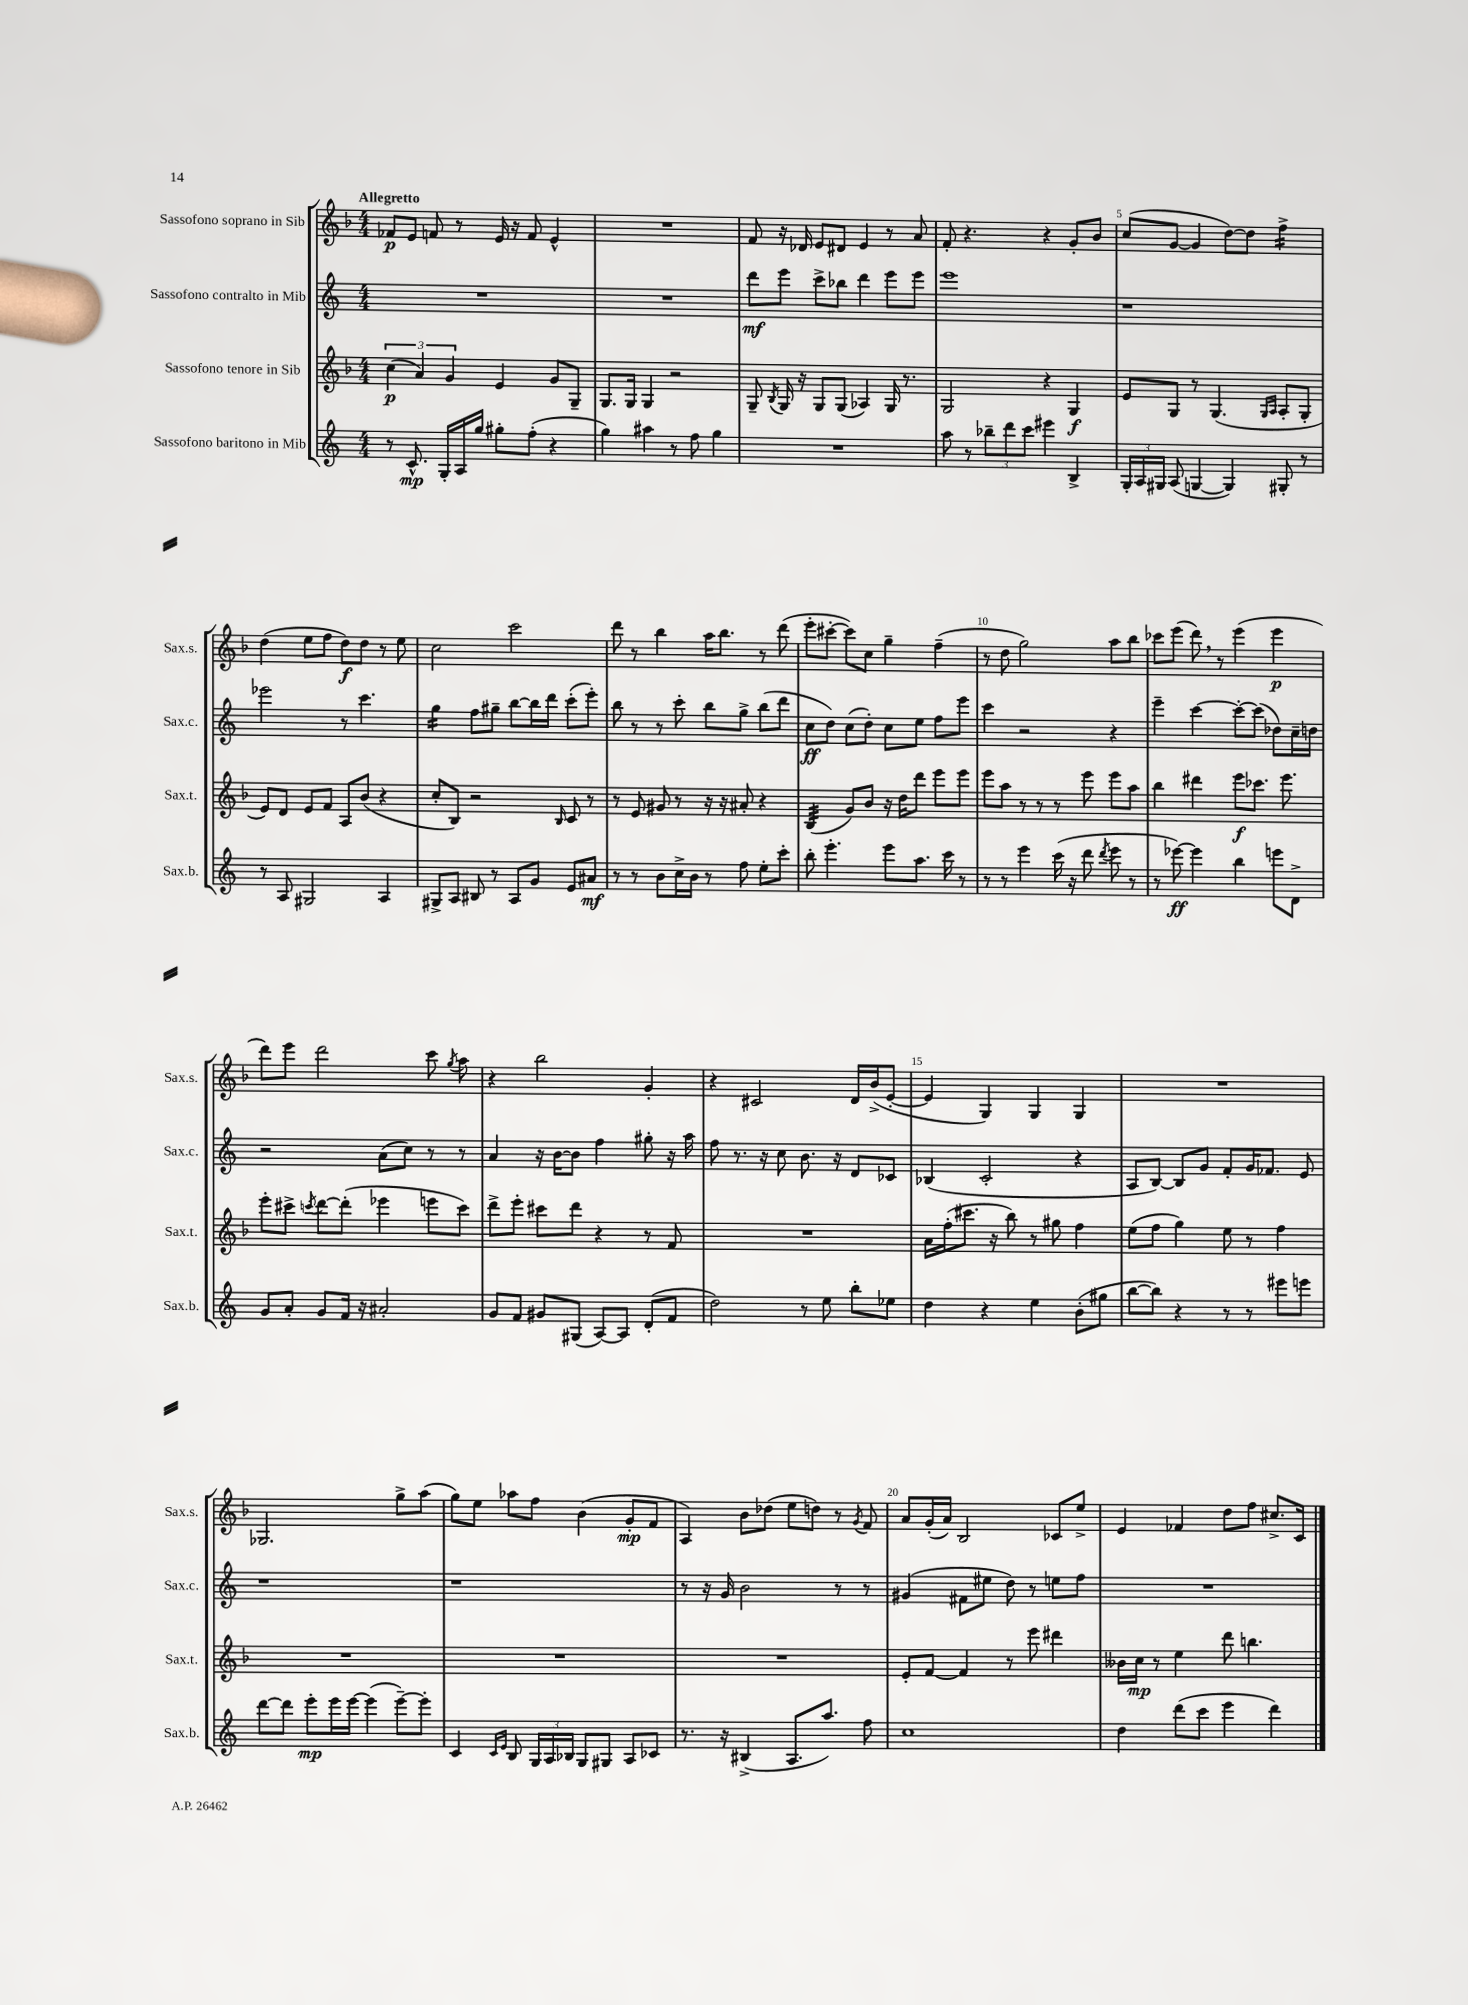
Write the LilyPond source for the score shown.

<<
\new StaffGroup <<
\new Staff = "s0" \with { instrumentName = "Sassofono soprano in Sib" shortInstrumentName = "Sax.s." } {
    \clef treble \key f \major \numericTimeSignature \time 4/4 \tempo "Allegretto"
    \autoBeamOff fes'8[\p e'8] f'8 r8 e'16 r16 f'8 e'4-^ |
    R1 |
    f'8 r16 des'16 e'8[ dis'8] e'4 r8 a'8 |
    f'8-. r4. r4 g'8[-. bes'8] |
    c''8[( g'8]~ g'4 d''8[~) d''8] f''4:16-> |
    d''4( e''8[ f''8] d''8[\f) d''8] r8 e''8 |
    c''2 c'''2 |
    d'''8 r8 bes''4 a''16[ bes''8.] r8 d'''8( |
    e'''8[-. cis'''8]~-. cis'''8[) c''8] g''4-- f''4--( |
    r8 d''8 g''2) a''8[ bes''8] |
    ces'''8[ e'''8]( d'''8) \breathe r8 e'''4( e'''4\p |
    d'''8[) e'''8] d'''2 c'''8 \acciaccatura { g''8 } a''8 |
    r4 bes''2 g'4-. |
    r4 cis'2 d'16[ bes'16->( e'8]~-. |
    e'4 g4) g4 g4 |
    R1 |
    ges2. g''8[-> a''8]( |
    g''8[) e''8] aes''8[ f''8] bes'4( g'8[-.\mp f'8] |
    a4) bes'8[ des''8]( e''8[ d''8]) r8 \acciaccatura { g'8 } f'8 |
    a'8[ g'16-.( a'16]) bes2 ces'8[ e''8]-> |
    e'4 fes'4 d''8[ f''8] cis''8.[-> c'16] \bar "|." |
}
\new Staff = "s1" \with { instrumentName = "Sassofono contralto in Mib" shortInstrumentName = "Sax.c." } {
    \clef treble \key c \major \numericTimeSignature \time 4/4
    \autoBeamOff R1 |
    R1 |
    d'''8[\mf e'''8] c'''8[-> bes''8] d'''4 e'''8[ e'''8] |
    e'''1 |
    r1 |
    ees'''2 r8 c'''4. |
    g''4:16 f''8[ gis''8]-- b''8[~ b''16 d'''16] c'''8[-.( e'''8]-.) |
    b''8 r8 r8 c'''8-. b''8[ g''8]-> b''8[( d'''8] |
    c''8[\ff d''8]) c''8[( d''8]-.) c''8[ e''8] f''8[ e'''8] |
    c'''4 r2 r4 |
    e'''4-- c'''4~ c'''8[~-. c'''8]( des''8[) c''16-- d''16] |
    r2 a'8[( c''8]) r8 r8 |
    a'4 r16 b'16[~ b'8] f''4 gis''8-. r16 a''16 |
    f''8 r8. r16 c''8 b'8. r16 d'8[ ces'8] |
    bes4( c'2-. r4 |
    a8[ b8]~) b8[ g'8] f'8[-. g'16 fes'8.] e'8 |
    r1 |
    r1 |
    r8 r16 g'16 b'2 r8 r8 |
    gis'4( fis'8[ eis''8] d''8) r8 e''8[ f''8] |
    R1 \bar "|." |
}
\new Staff = "s2" \with { instrumentName = "Sassofono tenore in Sib" shortInstrumentName = "Sax.t." } {
    \clef treble \key f \major \numericTimeSignature \time 4/4
    \autoBeamOff \tuplet 3/2 { c''4\p( a'4) g'4 } e'4 g'8[ g8]-- |
    g8.[ g16] g4 r2 |
    g8-- \acciaccatura { bes8 } g16 r16 g8[ g8]( aes4) g16 r8. |
    g2 r4 g4\f |
    e'8[ g8] r8 g4.( \grace { g16[ a16] } a8[-. g8]-. |
    e'8[) d'8] e'8[ f'8] a8[ bes'8]( r4 |
    c''8[-. bes8]) r2 \grace { bes16 } c'8 r8 |
    r8 e'8 gis'8 r8 r16 r16 ais'8-. r4 |
    bes4:32( g'8[) bes'8] r16 d''16[ d'''8] e'''8[ e'''8] |
    e'''8[ a''8] r8 r8 r8 e'''8 e'''8[ a''8] |
    bes''4 dis'''4 e'''8[\f ces'''8.] e'''8. |
    e'''8[-. cis'''8]-> \acciaccatura { c'''8 } d'''8[~ d'''8]-.( ees'''4 e'''8[ c'''8]) |
    d'''8[-> e'''8]-. cis'''8[ d'''8] r4 r8 f'8 |
    R1 |
    a'16[ f''16-.( cis'''8.] r16 bes''8) r8 gis''8 f''4 |
    e''8[( f''8] g''4) e''8 r8 f''4 |
    R1 |
    R1 |
    R1 |
    e'8[-. f'8]~ f'4 r8 e'''8 dis'''4 |
    beses'16[ c''16]\mp r8 e''4 d'''8 b''4. \bar "|." |
}
\new Staff = "s3" \with { instrumentName = "Sassofono baritono in Mib" shortInstrumentName = "Sax.b." } {
    \clef treble \key c \major \numericTimeSignature \time 4/4
    \autoBeamOff r8 c'8.-^\mp g16[-. a16 g''16] gis''8[-. f''8]-.( r4 |
    g''4) ais''4 r8 f''8 g''4 |
    R1 |
    a''8 r8 \tuplet 3/2 { bes''8[-- d'''8 c'''8] } eis'''4 b4-> |
    \tuplet 3/2 { g16[-. a16 gis16] } a8( g4~ g4) gis8-. r8 |
    r8 a8 gis2 a4 |
    gis8[-> a8] bis8 r8 a8[ g'8] e'8[ ais'8]\mf |
    r8 r8 b'8[ c''16-> b'16] r8 f''8 e''8[-. c'''8]-. |
    b''8-. e'''4.-. e'''8[ a''8.] c'''16 r8 |
    r8 r8 e'''4 c'''16( r16 d'''8 \acciaccatura { d'''8 } e'''8 r8 |
    r8 ees'''8~\ff) ees'''4 b''4 e'''8[ d'8]-> |
    g'8[ a'8]-. g'8[ f'16] r16 ais'2-. |
    g'8[ f'8] gis'8[ gis8]( a8[~) a8] d'8[-.( f'8] |
    d''2) r8 e''8 b''8[-. ees''8] |
    d''4 r4 e''4 b'8[-.( gis''8] |
    b''8[~ b''8]) r4 r8 r8 eis'''8[ e'''8] |
    d'''8[~ d'''8] e'''8[-.\mp e'''16 e'''16]~ e'''4( e'''8[~--) e'''8]-. |
    c'4 \grace { c'16[ e'16] } b8 \tuplet 3/2 { g16[ a16 bes16] } g8[ gis8] a8[ ces'8] |
    r8. r16 bis4->( a8.[ a''8.]) f''8 |
    c''1 |
    d''4 d'''8[( c'''8] e'''4 d'''4) \bar "|." |
}
>>
>>
\layout { \context { \Score \override BarNumber.break-visibility = ##(#f #t #t) barNumberVisibility = #(every-nth-bar-number-visible 5) } }
